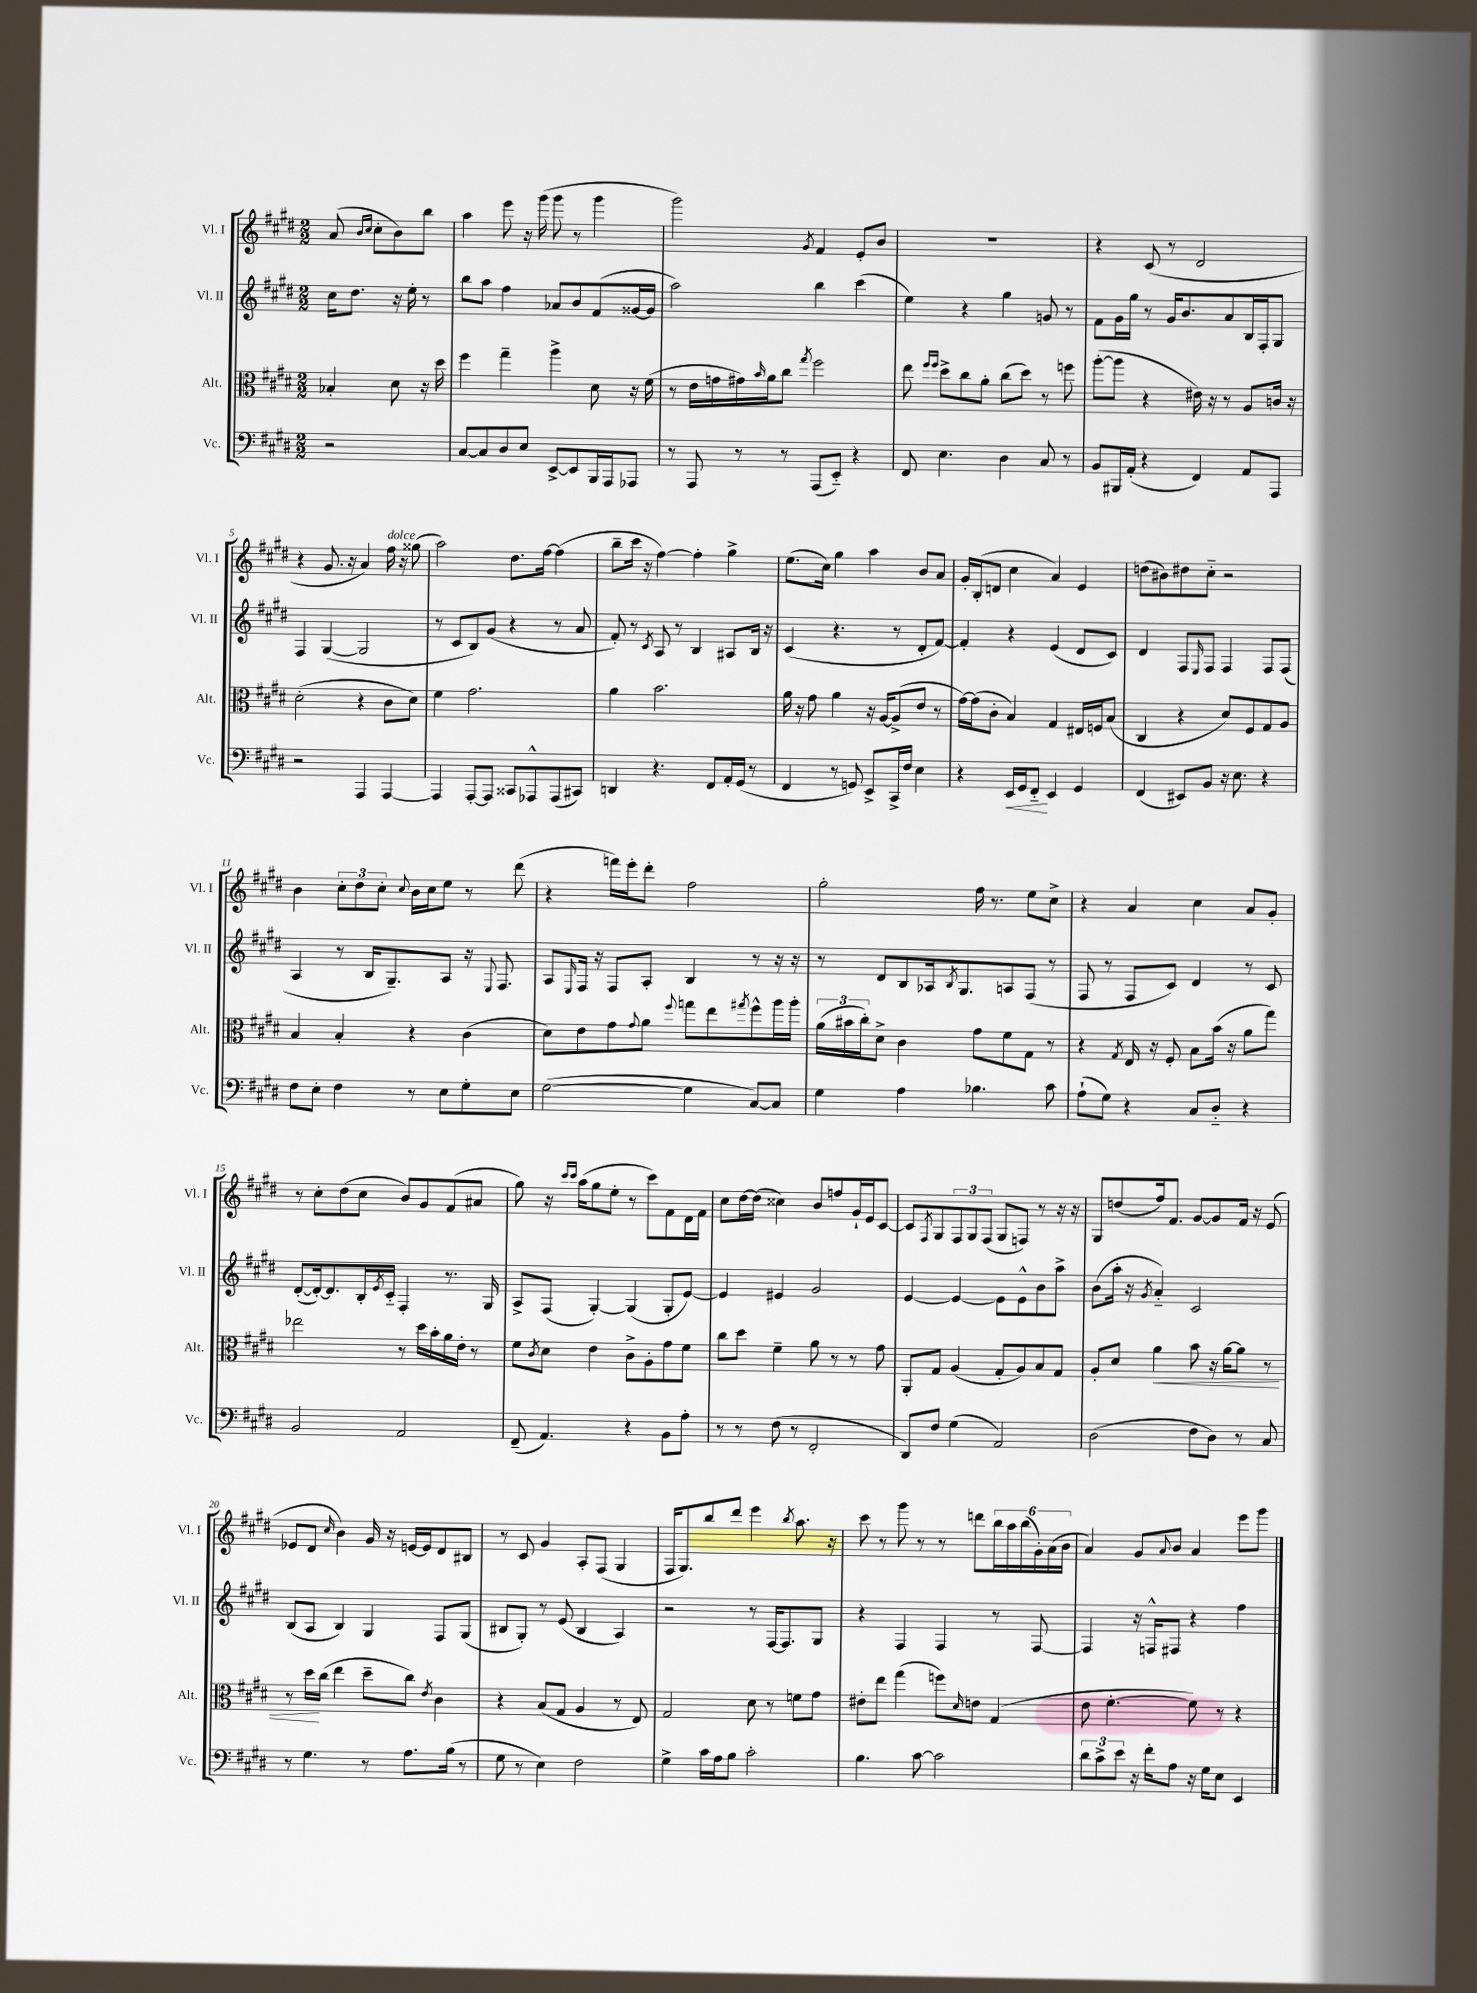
<<
\new StaffGroup <<
\new Staff = "s0" \with { instrumentName = "Vl. I" shortInstrumentName = "Vl. I" } {
    \clef treble \key e \major \numericTimeSignature \time 2/2 \partial 2
    a'8( \grace { b'16 cis''16 } cis''8-. b'8) b''8 |
    a''4 e'''8 r16 gis'''16( gis'''8 r8 gis'''4 |
    gis'''2) \acciaccatura { gis'8 } fis'4 e'8-. b'8 |
    R1 |
    r4 cis'8( r8 dis'2 |
    r4 gis'8. r16 a'4) fis''16^\markup { \italic "dolce" } r16 gisis''8( |
    a''2) dis''8. fis''16~ fis''4( |
    b''8-- cis'''16 r16 fis''4~) fis''4-. gis''4-> |
    e''8.( cis''16) gis''4 a''4 b'8 a'8 |
    gis'16-. b16-.( d'8 cis''4 a'4) e'4 |
    d''8( bis'8) dis''8 cis''8-_ r2 |
    b'4 \tuplet 3/2 { cis''8-. dis''8 cis''8-. } \appoggiatura { cis''8 } b'16 cis''16 e''8 r8 dis'''8( |
    r4 f'''16) e'''16-. dis'''8-. fis''2 |
    gis''2-. fis''16 r8. e''8 cis''8-> |
    r4 a'4 cis''4 a'8 gis'8-. |
    r8 cis''8-. dis''8( cis''8 b'8) gis'8 fis'8( ais'8 |
    gis''8) r16 \grace { cis'''16 cis'''16 } a''16( gis''8 e''8-. r8 cis'''8) fis'8 dis'16 fis'16 |
    cis''8 dis''16~ dis''16( cisis''4) b'8 f''8 gis'16-! e'16 cis'8~ |
    cis'8 \acciaccatura { fis8 } gis8 \tuplet 3/2 { fis8 gis8 fis8( } gis8 f8) r8 r16 r16 |
    gis8 d''8( fis''16) fis'8. gis'8~ gis'8 fis'16 r16 e'8( |
    ees'8 dis'8 \grace { cis''16 } b'4) gis'16 r16 e'16~ e'16 dis'8 bis8 |
    r8 cis'8 gis'4 a8-. fis8( gis4 |
    fis16 gis8.) b''8 dis'''8 e'''4 \acciaccatura { b''8 } a''8. r16 |
    cis'''8 r8 gis'''8 r8 r8 d'''8 \tuplet 6/4 { b''16 a''16 b''16( gis'16-.) a'16( b'16 } |
    a'4) gis'8 \appoggiatura { a'8 } b'8 a'4 e'''8 gis'''8 \bar "|." |
}
\new Staff = "s1" \with { instrumentName = "Vl. II" shortInstrumentName = "Vl. II" } {
    \clef treble \key e \major \numericTimeSignature \time 2/2 \partial 2
    cis''16 dis''8. r16 e''16-. r8 |
    b''8 a''8 fis''4 aes'8 b'8 fis'8( gisis'16~ gisis'16 |
    a''2) b''4 cis'''4( |
    e''4) r4 gis''4 g'8 r8 |
    fis'8 gis'16 gis''16 r8 gis'16 b'8. a'8 b16 fis16-. gis8 |
    fis4 gis4~( gis2 |
    r8 cis'8 b8) gis'8( r4 r8 a'8 |
    fis'8-.) r8 \acciaccatura { cis'8 } a8 r8 b4 ais8 b16 r16 |
    cis'4( r4. r8 dis'8-. fis'8~) |
    fis'4-. r4 e'4( dis'8 cis'8) |
    dis'4 fis8 \grace { e16 } fis8 fis4 fis8 fis8( |
    a4 r8 b16 gis8.--) a8 r16 \appoggiatura { e8 } fis8. |
    a8 \grace { e16 } fis16 r16 fis8 a8-. b4 r8 r16 r16 |
    r8 dis'8 b8 aes16 \acciaccatura { b8 } gis8. a8 fis8( r8 |
    fis8 r8 fis8 cis'8) dis'4 r8 cis'8 |
    dis'8~-.( dis'16~-.) dis'8. b16-. \acciaccatura { e'8 } cis'16-_ fis4-. r8. gis16 |
    a8-> fis8( gis4~-.) gis4( gis8-. e'8~) |
    e'4 eis'4 gis'2 |
    e'4~ e'4~ e'8 e'8-^ b'8 a''8-> |
    b'8( a''16-. r16 \acciaccatura { gis'8 } a'4-_) cis'2 |
    b8( a8 b4) gis4 fis8 gis8( |
    bis8 gis8-.) r8 e'8( bis4 a4) |
    r2 r8 fis16~ fis8. gis8 |
    r4 fis4 fis4 r8 fis8~ |
    fis4 r16 f16-^ fis8 r4 fis''4 \bar "|." |
}
\new Staff = "s2" \with { instrumentName = "Alt." shortInstrumentName = "Alt." } {
    \clef alto \key e \major \numericTimeSignature \time 2/2 \partial 2
    bes4-. dis'8 r16 dis''16 |
    fis''4 gis''4-- a''4-> dis'8 r16 fis'16( |
    r8 e'16 g'16 gis'16) \grace { b'16 } a'16 cis''8 \acciaccatura { gis''8 } fis''2 |
    e''8 \grace { fis''16 fis''16 } dis''8-> cis''8 a'8-. cis''8( dis''8) r8 f''8 |
    a''8~-.( a''8 r4 eis'16) r16 r8 a8 c'16 r16 |
    dis'2-.( r4 cis'8 dis'8) |
    fis'4 gis'2. |
    a'4 b'2. |
    a'16 r16 gis'8 a'4 r16 a16~ a8->( e'8 r8 |
    gis'16~) gis'16( cis'8-. b4) gis4 eis16 f16 b8( |
    cis4 r4 dis'8) fis8 gis8 a8 |
    b4 b4-. r4 cis'4( |
    dis'8) e'8 gis'8 \appoggiatura { gis'8 } a'8 \appoggiatura { fis''8 } g''8 e''8 \acciaccatura { gis''8 } fis''8-^ a''16 a''16-. |
    \tuplet 3/2 { a'16( bis'16 cis''16-.) } dis'8-> cis'4 gis'8 fis'8 gis8 r8 |
    r4 \acciaccatura { gis8 } e16 r16 fis8-. b8 b'16( r16 a'8 gis''8) |
    ees''2 r8 dis''16 b'16-. a'16 e'16-. r8 |
    fis'8 \acciaccatura { cis'8 } dis'8 e'4 cis'8-> a8-. gis'8 fis'8 |
    cis''8 dis''8 fis'4-- a'8 r8 r8 gis'8 |
    a,8-. gis8 a4( gis8-. a8) b8 gis8 |
    a8-. dis'8 a'4\< b'8 r16 a'16~ a'8 r8 |
    r8 dis''16\! cis''16( e''4 dis''8-- cis''8) \acciaccatura { e'8 } cis'4 |
    r4 b8( gis8 a4 r8 e8) |
    gis2 dis'8 r8 f'8 gis'8 |
    eis'8-. e''8 gis''4( f''8) \grace { dis'16 } e'8 gis4( |
    e'8 fis'4.~-. fis'8) r8 r4 \bar "|." |
}
\new Staff = "s3" \with { instrumentName = "Vc." shortInstrumentName = "Vc." } {
    \clef bass \key e \major \numericTimeSignature \time 2/2 \partial 2
    r2 |
    cis8~ cis8 dis8 e8 e,8~-> e,8 b,,16 a,,16 aes,,8 |
    r8 a,,8 r8 r8 a,,8( e,8-_) r4 |
    fis,8 e4. dis4 cis8 r8 |
    b,8 bis,,16 a,16-.( r4 fis,4) a,8 a,,8 |
    r2 a,,4 a,,4~ |
    a,,4 a,,8~-. a,,8 cisis,8 aes,,8-^ aes,,8( cis,8) |
    d,4 r4. fis,8 a,16-. gis,16( r8 |
    fis,4 r8 g,8) e,8-> cis,16-> fis16 e4 |
    r4 e,16\< gis,16 fis,8-_\! e,4 gis,4 |
    fis,4( eis,8) b,8 r16 e8. r4 |
    fis8 e8-. fis4 r8 e8 gis8-. e8 |
    gis2~( gis4 cis8~) cis8 |
    gis4 a4 bes4. cis'8 |
    a8-!( gis8) r4 cis8 dis8-_ r4 |
    b,2 a,2 |
    fis,8--( a,4.) r4 b,8 a8-. |
    r8 r8 fis8( r8 fis,2-. |
    dis,8) fis8 gis4( a,2) |
    dis2( fis8 dis8) r8 cis8 |
    r8 gis4. r8 a8. b16( r8 |
    gis8 r8 e4) fis2 |
    gis4-> cis'16 a16 b8 cis'2-. |
    b4. cis'8~ cis'2 |
    \tuplet 3/2 { dis'8 cis'8-> e'8 } r16 fis'16-. a8 r16 gis16 e8 e,4 \bar "|." |
}
>>
>>
